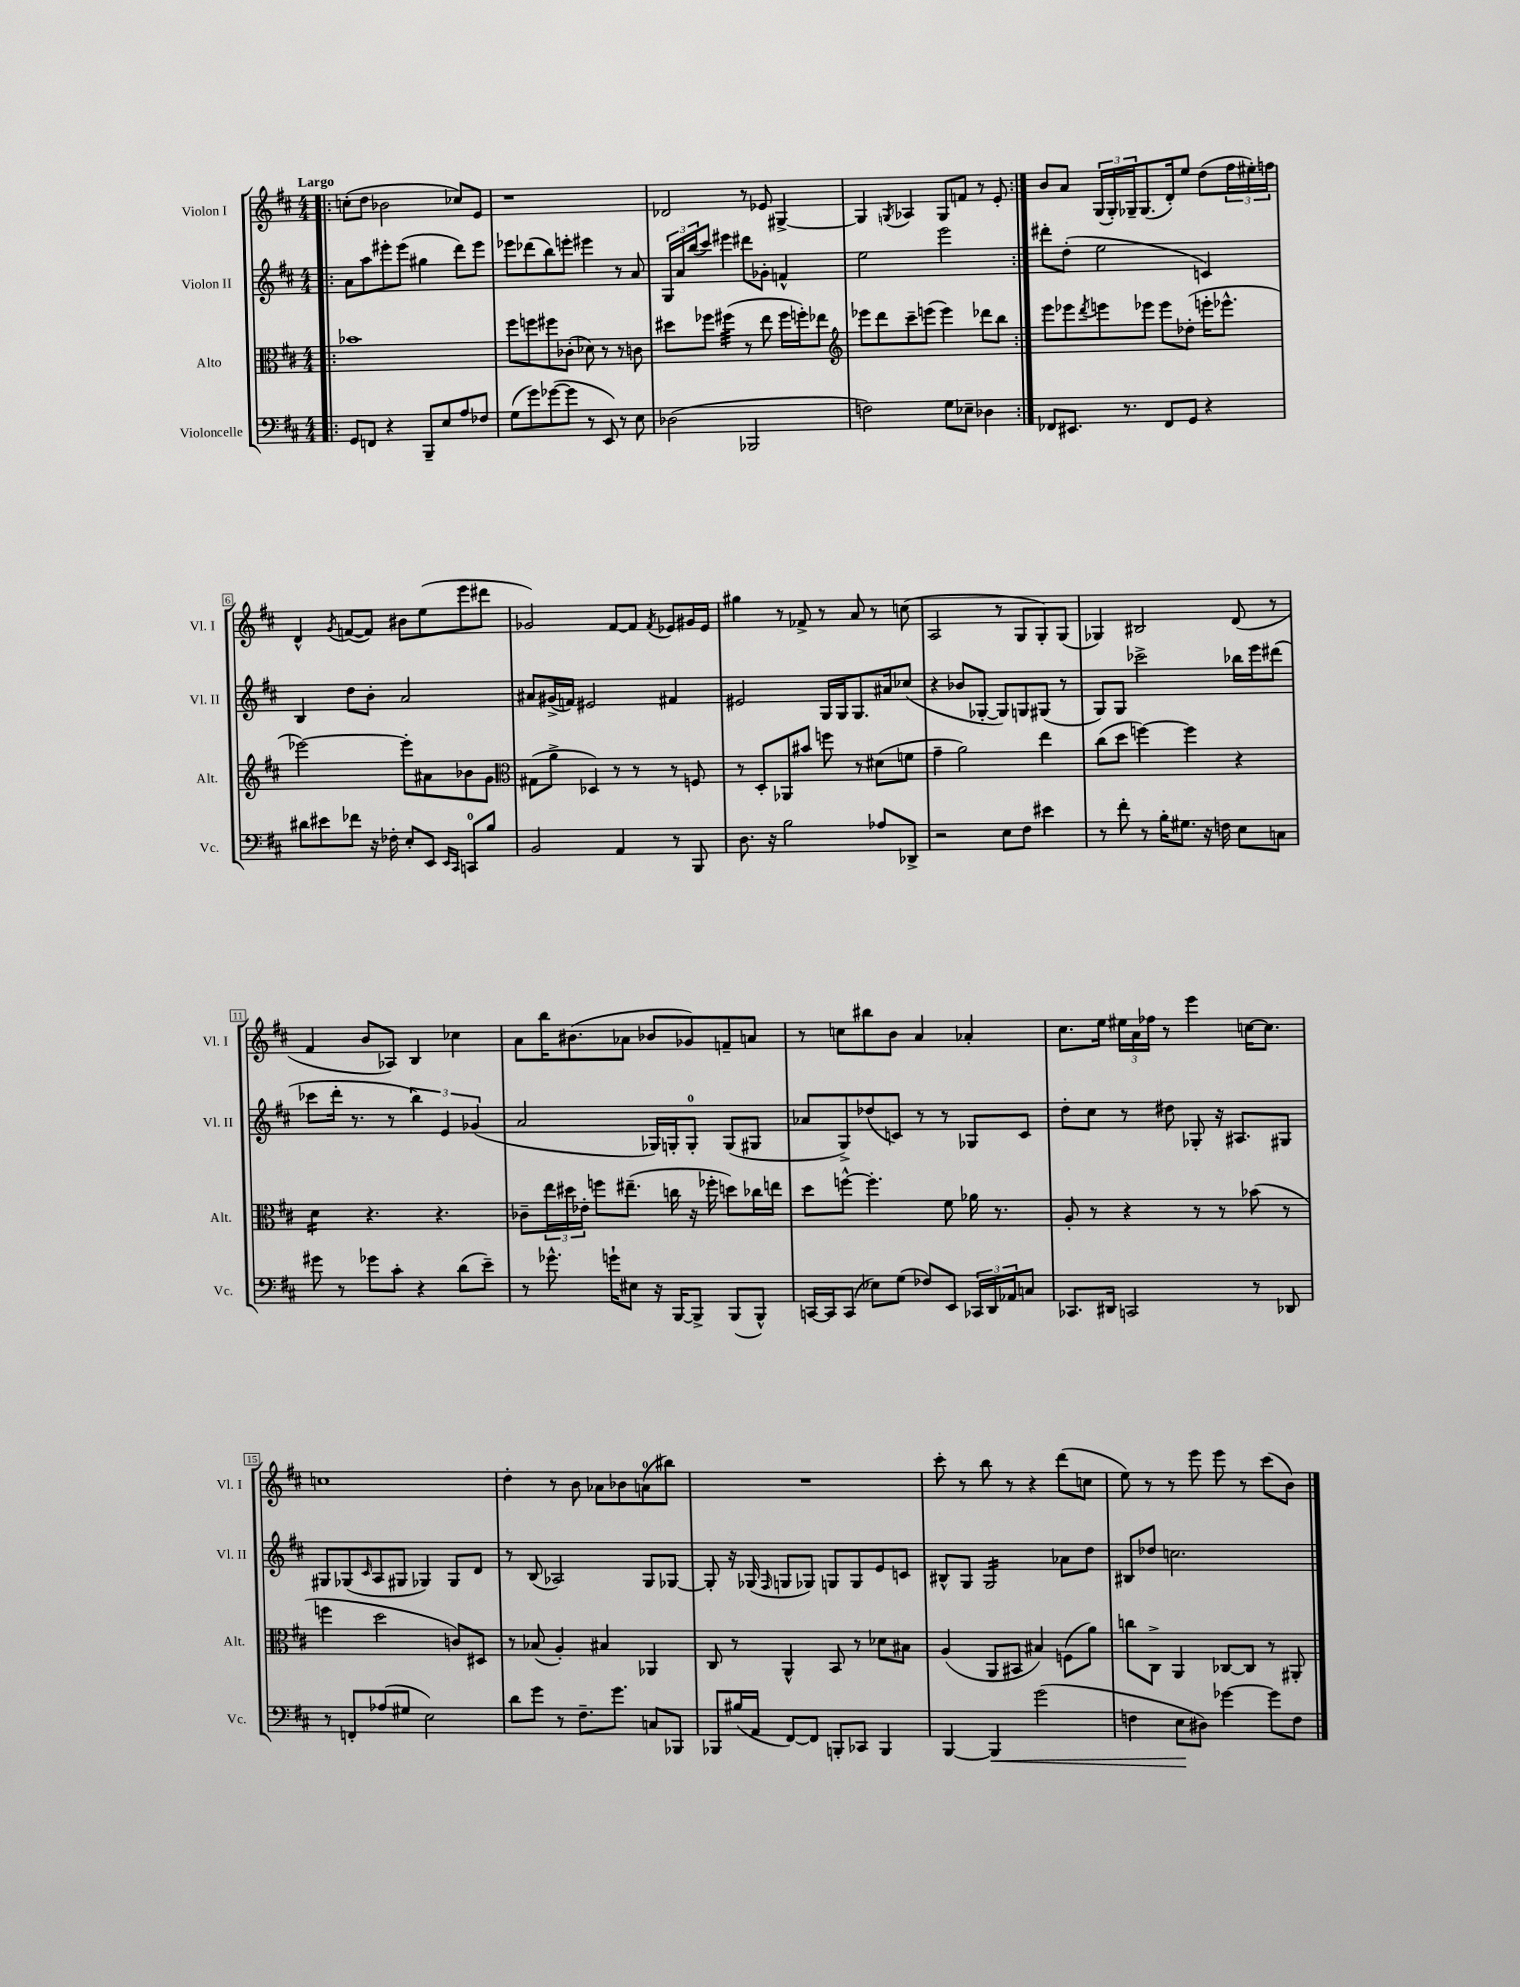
<<
\new StaffGroup <<
\new Staff = "s0" \with { instrumentName = "Violon I" shortInstrumentName = "Vl. I" } {
    \clef treble \key d \major \numericTimeSignature \time 4/4 \tempo "Largo"
    \repeat volta 2 { \bar ".|:" c''8-.( d''8 bes'2 ces''8) e'8 |
    r1 |
    des'2 r8 ees'8 gis4~-> |
    gis4 \acciaccatura { g8 } aes4 g8 f'8 r8 e'8-. | }
    b'8 a'8 \tuplet 3/2 { g16( g16-.) ges16-- } ges8.( d'16-.) e''8 d''8( \tuplet 3/2 { fis''16 eis''16-.) f''16 } |
    d'4-^ \acciaccatura { g'8 } f'8~( f'8) bis'8 e''8( e'''8 dis'''8 |
    ges'2) fis'8~ fis'8 \acciaccatura { fis'8 } ees'8 gis'16 ees'16 |
    gis''4 r8 fes'8-> r8 a'8 r8 c''8( |
    a2 r8 g8 g8-.) g8( |
    ges4) bis2 d'8( r8 |
    fis'4 b'8 aes8) b4 ces''4 |
    a'8 b''16 bis'8.( aes'8 bes'8 ges'8) f'8-- a'8 |
    r8 c''8 bis''8 b'8 a'4 aes'4-. |
    cis''8. e''16 \tuplet 3/2 { eis''16 a'16 fes''16 } r8 e'''4 c''16~ c''8. |
    c''1 |
    d''4-. r8 b'8 aes'8 bes'8 a'8-0( bis''8) |
    R1 |
    cis'''8-. r8 b''8 r8 r4 d'''8( c''8 |
    e''8) r8 r8 e'''8 e'''8 r8 cis'''8( b'8) \bar "|." |
}
\new Staff = "s1" \with { instrumentName = "Violon II" shortInstrumentName = "Vl. II" } {
    \clef treble \key d \major \numericTimeSignature \time 4/4
    \repeat volta 2 { \bar ".|:" a'8 a''8 eis'''8-. eis'''8( gis''4 d'''8) eis'''8 |
    ees'''8 des'''8( b''8) e'''8-. eis'''4 r8 a'8 |
    \tuplet 3/2 { g16 a'16 b''16( } cis'''8) eis'''4 dis'''8 ges'8-. f'4-^ |
    e''2 e'''2 | }
    dis'''8-. d''8-.( e''2 c'4) |
    b4 d''8 b'8-. a'2 |
    ais'8 gis'16->( f'16) eis'2 fis'4 |
    eis'2 g16 g16 g8. ais'16 ces''8( |
    r4 bes'8 ges8~-. ges8) g8 gis8( r8 |
    g8) g8 ces'''2-> bes''16 e'''16 dis'''8( |
    ces'''8 d'''16-. r8. r8 \tuplet 3/2 { b''4) e'4 ges'4( } |
    a'2 ges16) g16-. g8-0-. g8( gis8 |
    aes'8 g8->) des''8( c'8) r8 r8 ges8 c'8 |
    d''8-. cis''8 r8 dis''8 ges8-. r16 ais8. gis8 |
    gis8 ges8( \grace { cis'16 } a8 gis8 ges4) ges8 d'8 |
    r8 b8( aes2) g8 ges8~ |
    ges8-. r16 ges16( \grace { fis16 } g8 ges8) g8 g8 e'8 c'8 |
    bis8-^ g8 g2:16 aes'8 d''8 |
    bis8 des''8 c''2. \bar "|." |
}
\new Staff = "s2" \with { instrumentName = "Alto" shortInstrumentName = "Alt." } {
    \clef alto \key d \major \numericTimeSignature \time 4/4
    \repeat volta 2 { \bar ".|:" bes'1 |
    fis''8 f''8 fis''8 ces'8-.( des'8) r8 r8 c'8 |
    dis''8 fes''8 fis''4:32( r8 e''8 fis''16 f''16-.) ees''8 |
    \clef treble ees'''8 d'''8 cis'''8-- e'''8( e'''4) des'''8 b''8 | }
    e'''8 ees'''8 \acciaccatura { d'''8 } e'''8 ees'''8 ees'''8 des''8-.( e'''16-. ees'''8.-^ |
    ees'''2~) ees'''8-. ais'8 bes'8 g'8 |
    \clef alto gis8( a'8-> des4) r8 r8 r8 f8 |
    r8 d8-. aes,8 bis'8 f''8 r8 dis'8( f'8 |
    g'4-- a'2) e''4 |
    cis''8( d''8 f''4~) f''4 r4 |
    d'4:16 r4. r4. |
    ces'8-- \tuplet 3/2 { e''16 dis''16 ees'16-. } f''8 eis''8.--( c''16 r16 fes''16-. d''8) ces''16 e''16 |
    d''8 f''8~-^ f''4.-. fis'8 aes'16 r8. |
    a8-. r8 r4 r8 r8 bes'8( r8 |
    f''4 d''2 c'8) dis8 |
    r8 bes8( a4-.) bis4 aes,4 |
    cis8 r8 a,4-^ b,8 r8 des'8 bis8 |
    a4( a,8 bis,8 bis4) f8( a'8) |
    c''8 cis8-> a,4 ces8~ ces8 r8 ais,8-. \bar "|." |
}
\new Staff = "s3" \with { instrumentName = "Violoncelle" shortInstrumentName = "Vc." } {
    \clef bass \key d \major \numericTimeSignature \time 4/4
    \repeat volta 2 { \bar ".|:" g,8 f,8 r4 b,,8-- e8 a8 fes8 |
    g8( g'8) ges'8~( ges'8 r8 e,8) r8 e8 |
    des2( bes,,2 |
    f2) g8 ees8-- des4 | }
    fes,8 eis,8. r8. fes,8 g,8 r4 |
    dis'8 eis'8 fes'8 r16 fes16-. e8-. e,8 \grace { e,16 cis,16 } c,8-0 b8 |
    b,2 a,4 r8 b,,8 |
    d8. r16 b2 aes8 des,8-> |
    r2 e8 fis8 eis'4 |
    r8 fis'8-. r8 b16-. gis8. r16 f16 e8 c8 |
    gis'8 r8 ges'8 cis'8-. r4 d'8( e'8--) |
    r8 ges'8.-^ g'16-! eis8 r16 b,,16~ b,,8-> b,,8( b,,8-^) |
    c,16~ c,16 c,8( ees8) g8( fes8) e,8 \tuplet 3/2 { ces,16 d,16 aes,16 } c8 |
    ces,8. dis,16 c,2 r8 des,8 |
    r8 f,8-. aes8( gis8 e2) |
    d'8 g'8 r8 fis8.-- g'8. c8 bes,,8 |
    bes,,8 bis16( a,16 fis,8~) fis,8 b,,8-. ces,8 b,,4 |
    b,,4~ b,,4\< g'2( |
    f4 e8\! dis8) ges'4~ ges'8 f8 \bar "|." |
}
>>
>>
\layout { \context { \Score \override BarNumber.stencil = #(make-stencil-boxer 0.1 0.3 ly:text-interface::print) } }
